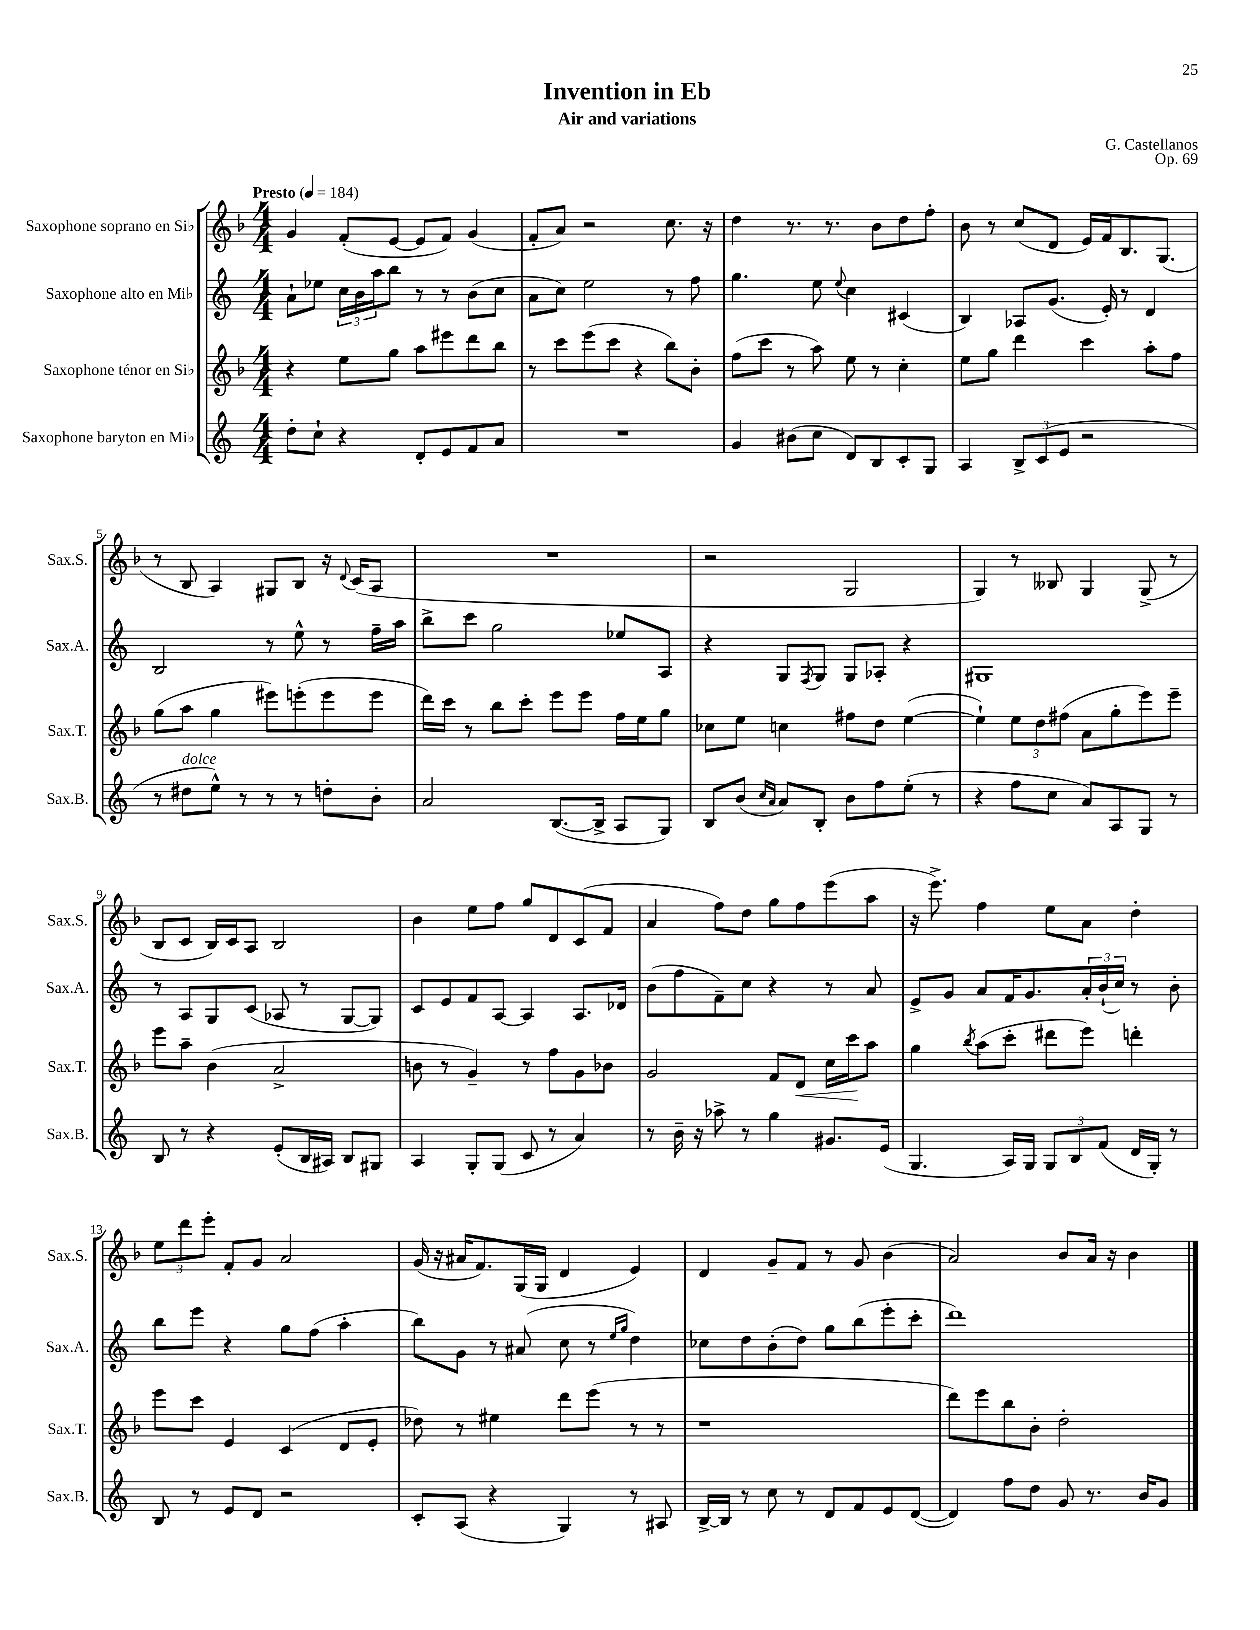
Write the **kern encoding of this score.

**kern	**kern	**kern	**kern
*staff4	*staff3	*staff2	*staff1
*clefG2	*clefG2	*clefG2	*clefG2
*k[]	*k[b-]	*k[]	*k[b-]
*M4/4	*M4/4	*M4/4	*M4/4
*MM184	*MM184	*MM184	*MM184
8dd'	4r	8a`	4g
8cc`	.	8ee-	.
4r	8ee	24cc	(8f'
.	.	24b	.
.	.	24aa	.
.	8gg	8bb	[8e
8d'	8aa	8r	8e]
8e	8eee#	8r	8f)
8f	8ddd	(8b	(4g
8a	8bb-	8cc	.
=	=	=	=
1r	8r	8a	8f'
.	8ccc	8cc)	8a)
.	(8eee	2ee	2r
.	8ccc	.	.
.	4r	.	.
.	8bb-)	8r	8.cc
.	8b-'	8ff	.
.	.	.	16r
=	=	=	=
4g	(8ff	4.gg	4dd
.	8ccc	.	.
(8b#	8r	.	8.r
8cc	8aa)	8ee	.
.	.	.	8.r
.	.	8qqee	.
8d)	8ee	4cc	.
8B	8r	.	8b-
8c'	4cc'	(4c#	8dd
8G	.	.	8ff'
=	=	=	=
4A	8ee	4B)	8b-
.	8gg	.	8r
12B^	4ddd	8A-	(8cc
(12c	.	.	.
.	.	(8.g	8d
12e	.	.	.
2r	4ccc	.	16e)
.	.	16e')	16f
.	.	8r	8.B-
.	8aa'	4d	.
.	.	.	(8.G
.	8ff	.	.
=	=	=	=
8r	(8gg	2B	8r
8dd#	8aa	.	8B-
8ee^^)	4gg	.	4A)
8r	.	.	.
8r	8eee#)	8r	8G#
8r	(8eee'	8ee^^	8B-
8dd'	8eee	8r	16r
.	.	.	8qqd
.	.	.	(16c
8b'	8eee	16ff~	8A
.	.	16aa	.
=	=	=	=
2a	16ddd)	8bb^	1r
.	16ccc	.	.
.	8r	8ccc	.
.	8bb-	2gg	.
.	8ccc'	.	.
([8.B	8eee	.	.
.	8eee	.	.
16B^]	.	.	.
8A	16ff	8ee-	.
.	16ee	.	.
8G)	8gg	8A	.
=	=	=	=
8B	8cc-	4r	2r
(8b	8ee	.	.
16qqcc	.	.	.
16qqa	.	.	.
8a)	4cc	8G	.
.	.	8qF	.
8B'	.	8G	.
8b	8ff#	8G	2G
8ff	8dd	8A-'	.
(8ee'	([4ee	4r	.
8r	.	.	.
=	=	=	=
4r	4ee`])	1G#	4G)
8ff	12ee	.	8r
.	12dd	.	.
8cc	.	.	8B--
.	(12ff#	.	.
8a)	8a	.	4G
8A	8gg'	.	.
8G	8eee)	.	(8G^
8r	8eee~	.	8r
=	=	=	=
8B	8eee	8r	8B-
8r	8aa~	8A	8c
4r	(4b-	8G	16B-)
.	.	.	16c
.	.	(8c	8A
(8e'	2a^	8A-	2B-
16B	.	8r	.
16A#)	.	.	.
8B	.	[8G	.
8G#	.	8G])	.
=	=	=	=
4A	8b	8c	4b-
.	8r	8e	.
8G'	4g~)	8f	8ee
(8G	.	[8A	8ff
8c	8r	4A]	8gg
8r	8ff	.	8d
4a)	8g	8.A	(8c
.	8b-	.	8f
.	.	16d-	.
=	=	=	=
8r	2g	(8b	4a
16b~	.	8ff	.
16r	.	.	.
8aa-^	.	8f~)	8ff)
8r	.	8cc	8dd
4gg	8f	4r	8gg
.	8d	.	8ff
8.g#	16cc	8r	(8eee
.	16ccc	.	.
.	8aa	8a	8aa
(16e	.	.	.
=	=	=	=
4.G	4gg	8e^	16r
.	.	.	8.eee^)
.	.	8g	.
.	8qbb-	.	.
.	(8aa	8a	4ff
16A)	8ccc'	16f	.
16G	.	8.g	.
12G	8ddd#	.	8ee
12B	.	.	.
.	8eee)	24a'	8a
(12f	.	(24b`	.
.	.	24cc)	.
16d	4ddd'	8r	4dd'
16G')	.	.	.
8r	.	8b'	.
=	=	=	=
8B	8eee	8bb	12ee
.	.	.	12ddd
8r	8ccc	8eee	.
.	.	.	12eee'
8e	4e	4r	8f'
8d	.	.	8g
2r	(4c	8gg	2a
.	.	(8ff	.
.	8d	4aa'	.
.	8e'	.	.
=	=	=	=
8c'	8dd-)	8bb)	(16g
.	.	.	16r
(8A	8r	8g	16a#
.	.	.	8.f)
4r	4ee#	8r	.
.	.	(8a#	(16G
.	.	.	16G
4G)	8ddd	8cc	4d
.	(8eee	8r	.
.	.	16qqee	.
.	.	16qqgg	.
8r	8r	4dd)	4e)
8A#	8r	.	.
=	=	=	=
[16B^	1r	8cc-	4d
16B]	.	.	.
8r	.	8dd	.
8cc	.	(8b'	8g~
8r	.	8dd)	8f
8d	.	8gg	8r
8f	.	(8bb	8g
8e	.	8eee'	(4b-
([8d	.	8ccc'	.
=	=	=	=
4d])	8ddd)	1ddd)	2a)
.	8eee	.	.
8ff	8bb-	.	.
8dd	8b-'	.	.
8g	2dd'	.	8b-
8.r	.	.	16a
.	.	.	16r
.	.	.	4b-
16b	.	.	.
8g	.	.	.
==	==	==	==
*-	*-	*-	*-
